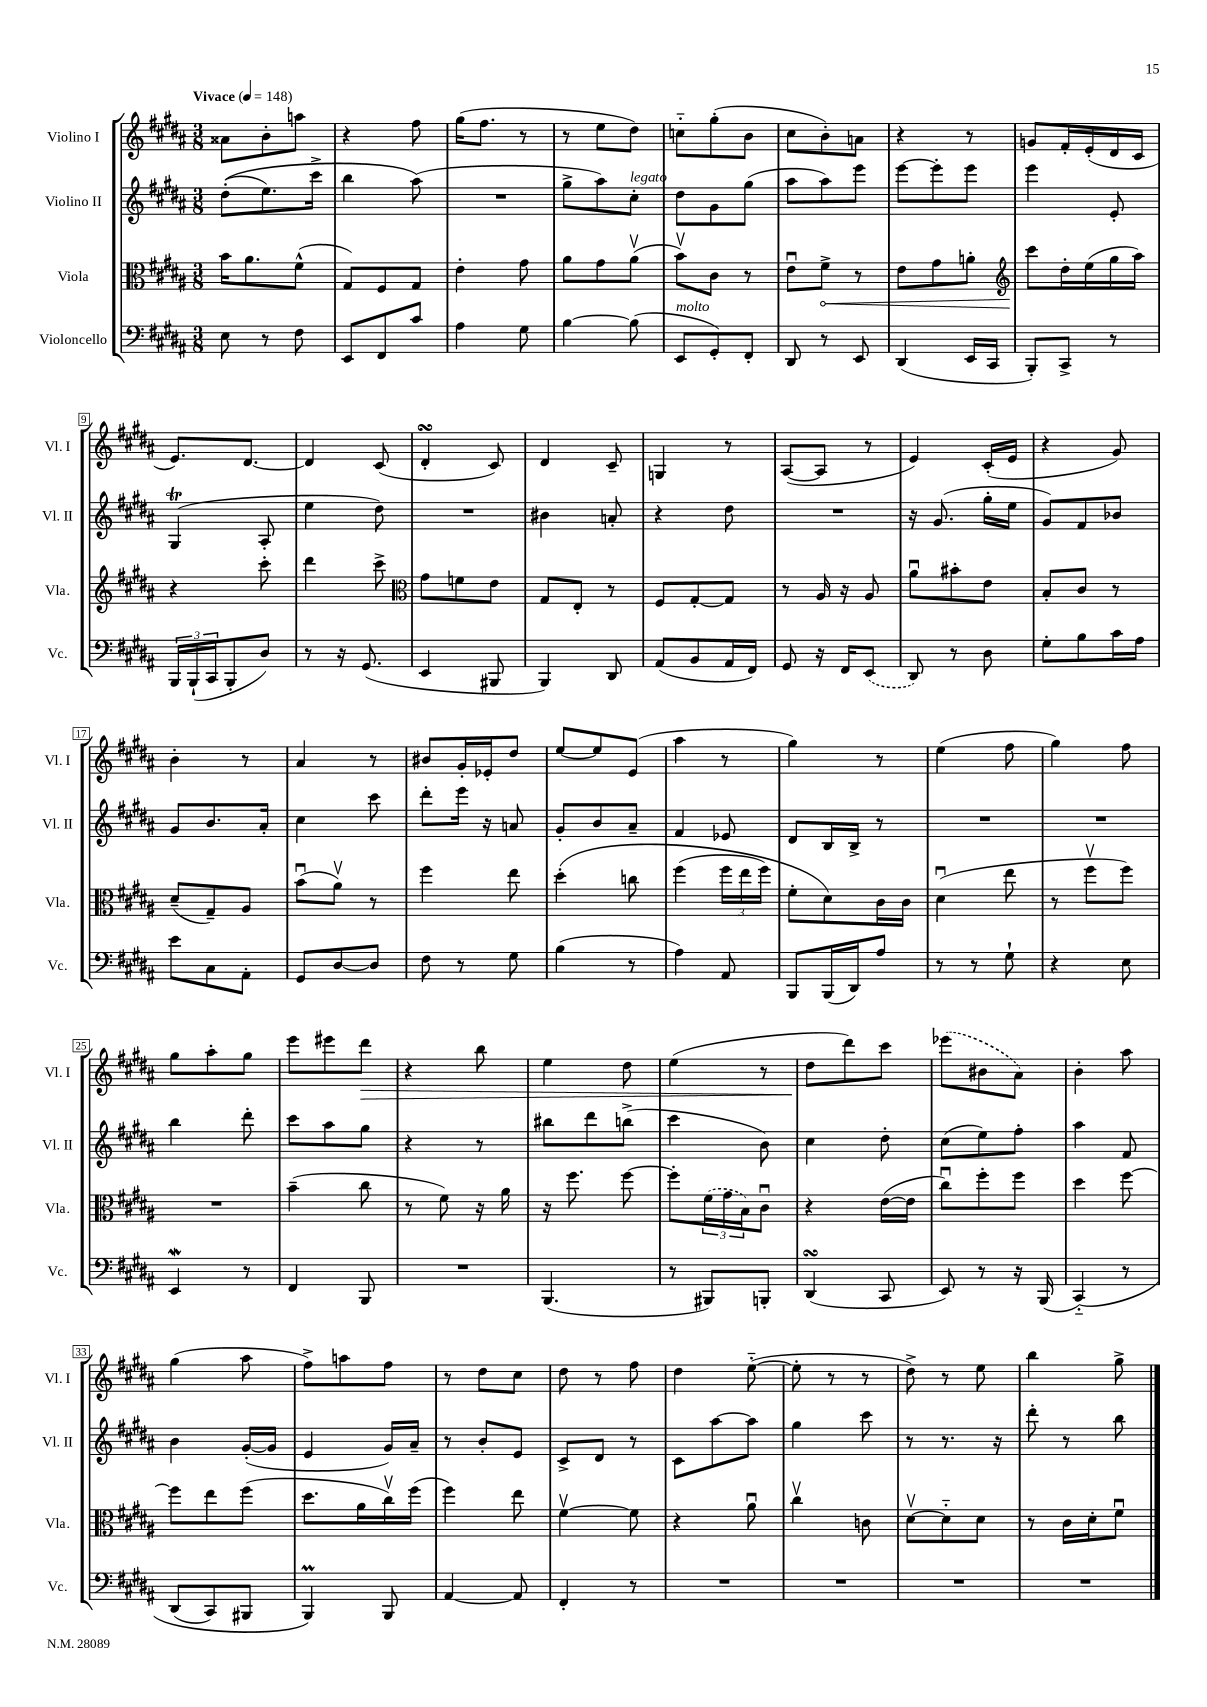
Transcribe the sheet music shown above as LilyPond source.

<<
\new StaffGroup <<
\new Staff = "s0" \with { instrumentName = "Violino I" shortInstrumentName = "Vl. I" } {
    \clef treble \key b \major \numericTimeSignature \time 3/8 \tempo "Vivace" 4 = 148
    aisis'8 b'8-. a''8 |
    r4 fis''8 |
    gis''16( fis''8. r8 |
    r8 e''8 dis''8) |
    c''8-_ gis''8-.( b'8 |
    cis''8 b'8-.) a'8 |
    r4 r8 |
    g'8 fis'16-. e'16-.( dis'16 cis'16 |
    e'8.) dis'8.~ |
    dis'4 cis'8( |
    dis'4-.\turn cis'8) |
    dis'4 cis'8-- |
    g4 r8 |
    ais8~( ais8 r8 |
    e'4) cis'16-.( e'16 |
    r4 gis'8) |
    b'4-. r8 |
    ais'4 r8 |
    bis'8 gis'16-. ees'16-. dis''8 |
    e''8~ e''8 e'8( |
    ais''4 r8 |
    gis''4) r8 |
    e''4( fis''8 |
    gis''4) fis''8 |
    gis''8 ais''8-. gis''8 |
    e'''8 eis'''8 dis'''8\> |
    r4 b''8 |
    e''4 dis''8 |
    e''4( r8 |
    dis''8\! dis'''8) cis'''8 |
    \once \slurDashed ees'''8( bis'8 ais'8) |
    b'4-. ais''8 |
    gis''4( ais''8 |
    fis''8->) a''8 fis''8 |
    r8 dis''8 cis''8 |
    dis''8 r8 fis''8 |
    dis''4 e''8~-_( |
    e''8-. r8 r8 |
    dis''8->) r8 e''8 |
    b''4 gis''8-> \bar "|." |
}
\new Staff = "s1" \with { instrumentName = "Violino II" shortInstrumentName = "Vl. II" } {
    \clef treble \key b \major \numericTimeSignature \time 3/8
    dis''8-.(\( e''8.) cis'''16-> |
    b''4 ais''8(\) |
    R4. |
    gis''8-> ais''8) cis''8-.^\markup { \italic "legato" } |
    dis''8 gis'8 gis''8( |
    ais''8 ais''8) e'''8 |
    e'''8~ e'''8-. e'''8 |
    e'''4 e'8-. |
    gis4\trill( ais8-. |
    e''4 dis''8) |
    R4. |
    bis'4 a'8-. |
    r4 dis''8 |
    R4. |
    r16 gis'8.( gis''16-. e''16 |
    gis'8) fis'8 bes'8 |
    gis'8 b'8. ais'16-. |
    cis''4 cis'''8 |
    dis'''8-. e'''16 r16 a'8 |
    gis'8-. b'8 ais'8-- |
    fis'4 ees'8 |
    dis'8 b16 b16-> r8 |
    R4. |
    R4. |
    b''4 dis'''8-. |
    cis'''8 ais''8 gis''8 |
    r4 r8 |
    bis''8 dis'''8 b''8->( |
    cis'''4 b'8) |
    cis''4 dis''8-. |
    cis''8( e''8) fis''8-. |
    ais''4 fis'8 |
    b'4 gis'16~-.( gis'16 |
    e'4 gis'16) ais'16-- |
    r8 b'8-. e'8 |
    cis'8-> dis'8 r8 |
    cis'8 ais''8~ ais''8 |
    gis''4 cis'''8 |
    r8 r8. r16 |
    dis'''8-. r8 b''8 \bar "|." |
}
\new Staff = "s2" \with { instrumentName = "Viola" shortInstrumentName = "Vla." } {
    \clef alto \key b \major \numericTimeSignature \time 3/8
    b'16 ais'8. fis'8-^( |
    gis8) fis8 gis8 |
    e'4-. gis'8 |
    ais'8 gis'8 ais'8\upbow( |
    b'8\upbow) cis'8 r8 |
    e'8\downbow \once \override Hairpin.circled-tip = ##t fis'8->\< r8 |
    e'8 gis'8 a'8-. |
    \clef treble cis'''8\! dis''16-. e''16( gis''16 ais''16) |
    r4 cis'''8-. |
    dis'''4 cis'''8-> |
    \clef alto gis'8 f'8 e'8 |
    gis8 e8-. r8 |
    fis8 gis8~-. gis8 |
    r8 ais16 r16 ais8 |
    ais'8\downbow bis'8-. e'8 |
    b8-. cis'8 r8 |
    dis'8--( gis8--) ais8 |
    b'8\downbow( ais'8\upbow) r8 |
    fis''4 e''8 |
    dis''4-.\( c''8 |
    fis''4( \tuplet 3/2 { fis''16 e''16 fis''16) } |
    fis'8-. dis'8\) cis'16 cis'16 |
    dis'4\downbow( e''8 |
    r8 fis''8\upbow fis''8) |
    R4. |
    b'4--( cis''8 |
    r8 fis'8) r16 ais'16 |
    r16 fis''8. fis''8~ |
    fis''8-. \tuplet 3/2 { \once \slurDashed fis'16( gis'16 b16) } cis'8\downbow |
    r4 e'16~( e'16 |
    cis''8\downbow) fis''8-. fis''8 |
    dis''4 fis''8~ |
    fis''8 e''8 fis''8( |
    dis''8. ais'16 cis''16\upbow) fis''16( |
    fis''4) e''8 |
    fis'4~\upbow fis'8 |
    r4 ais'8\downbow |
    cis''4\upbow c'8 |
    dis'8~\upbow dis'8-_ dis'8 |
    r8 cis'16 dis'16-. fis'8\downbow \bar "|." |
}
\new Staff = "s3" \with { instrumentName = "Violoncello" shortInstrumentName = "Vc." } {
    \clef bass \key b \major \numericTimeSignature \time 3/8
    e8 r8 fis8 |
    e,8 fis,8 cis'8 |
    ais4 gis8 |
    b4~ b8( |
    e,8^\markup { \italic "molto" } gis,8-.) fis,8-. |
    dis,8 r8 e,8 |
    dis,4( e,16 cis,16 |
    b,,8-.) cis,8-> r8 |
    \tuplet 3/2 { b,,16 b,,16-!( cis,16 } b,,8-. dis8) |
    r8 r16 gis,8.( |
    e,4 bis,,8 |
    b,,4) dis,8 |
    ais,8( b,8 ais,16 fis,16) |
    gis,8 r16 fis,16 \once \slurDashed e,8( |
    dis,8) r8 dis8 |
    gis8-. b8 cis'16 ais16 |
    e'8 cis8 ais,8-. |
    gis,8 dis8~ dis8 |
    fis8 r8 gis8 |
    b4( r8 |
    ais4) ais,8 |
    b,,8 b,,16( dis,16) ais8 |
    r8 r8 gis8-! |
    r4 e8 |
    e,4\mordent r8 |
    fis,4 b,,8 |
    R4. |
    b,,4.( |
    r8 bis,,8) b,,8-. |
    dis,4\turn( cis,8 |
    e,8) r8 r16 b,,16( |
    cis,4-_)\( r8 |
    dis,8( cis,8) bis,,8 |
    b,,4\prall\) b,,8 |
    ais,4~ ais,8 |
    fis,4-. r8 |
    R4. |
    R4. |
    R4. |
    R4. \bar "|." |
}
>>
>>
\layout { \context { \Score \override BarNumber.stencil = #(make-stencil-boxer 0.1 0.3 ly:text-interface::print) } }
